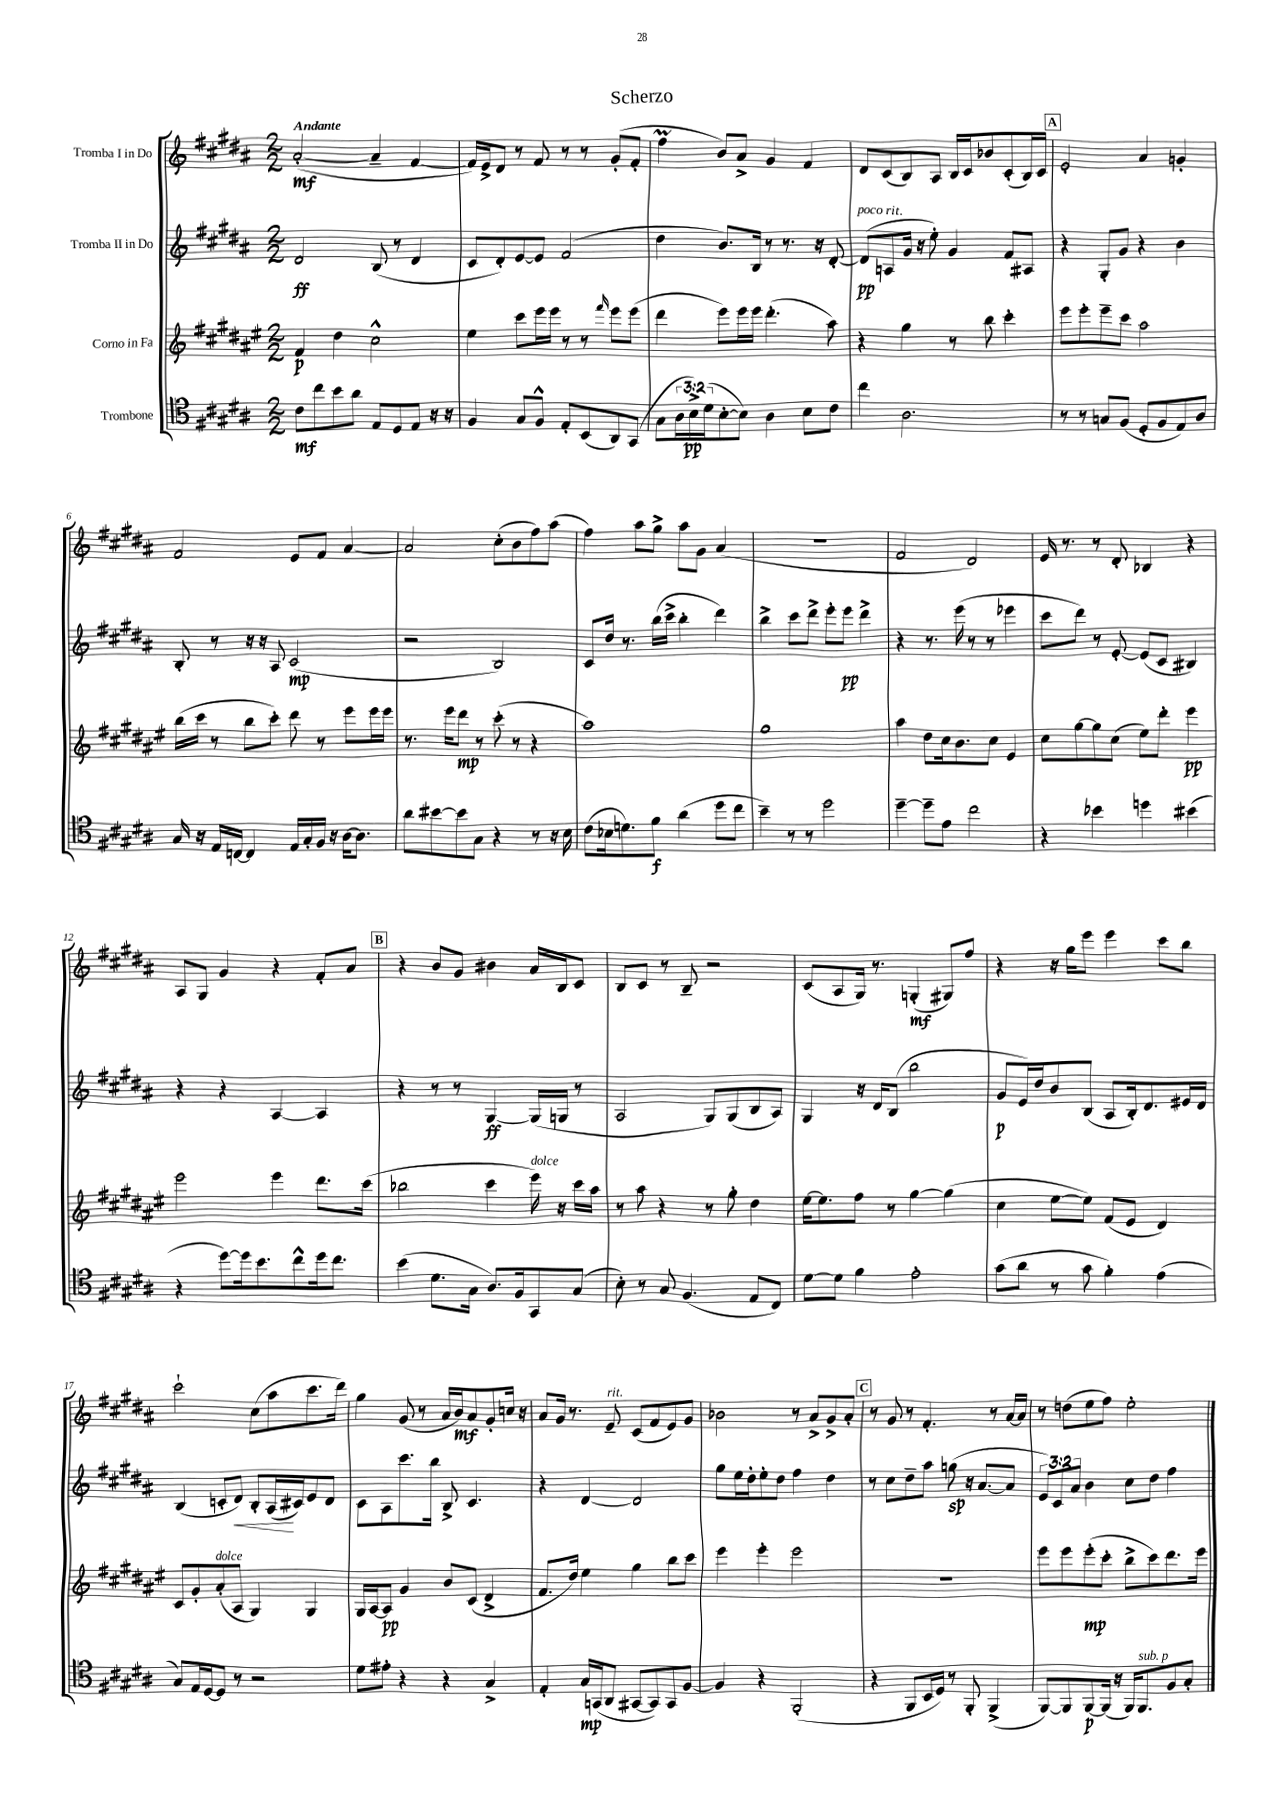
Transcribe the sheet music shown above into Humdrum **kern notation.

**kern	**kern	**kern	**kern
*staff4	*staff3	*staff2	*staff1
*clefC4	*clefG2	*clefG2	*clefG2
*k[f#c#g#d#a#]	*k[f#c#g#d#a#e#]	*k[f#c#g#d#a#]	*k[f#c#g#d#a#]
*M2/2	*M2/2	*M2/2	*M2/2
8c#	4f#	2d#	([2a#'
8cc#	.	.	.
8b	4dd#	.	.
8a#	.	.	.
8E	2cc#^^	(8B	4a#~]
8D#	.	8r	.
8E	.	4d#	[4f#
16r	.	.	.
16r	.	.	.
=	=	=	=
4F#	4ee#	8c#	16f#])
.	.	.	16e^
.	.	8d#')	8d#
8G#	8ccc#	[8e	8r
8F#^^	16eee#	8e]	8f#
.	16eee#	.	.
8E'	8r	(2f#	8r
(8BB	8r	.	8r
.	16qqfff#	.	.
8AA#)	8eee#	.	(8g#'
(8GG#	(8eee#	.	8f#'
=	=	=	=
8G#	4ddd#	4dd#	4ff#
24A#	.	.	.
24B^)	.	.	.
(24d#	.	.	.
[8B'	8eee#)	8.b)	8b)
8B])	16eee#	.	8a#^
.	16eee#	16B	.
4A#	(4.ddd#'	8r	4g#
.	.	8.r	.
8B	.	.	4f#
.	.	16r	.
8c#	8aa#)	[8d#'	.
=	=	=	=
4cc#	4r	(8d#]	8d#
.	.	8A	(8c#
2.A#	4gg#	16g#	8B)
.	.	16r	.
.	.	8ee')	8A#
.	8r	4g#	16B
.	.	.	16c#
.	8bb	.	8b-
.	4ccc#'	8f#	(8c#'
.	.	8A#	16B)
.	.	.	16c#
=	=	=	=
8r	8eee#	4r	2e'
8r	8eee#'	.	.
8G	8eee#~	8G#'	.
(8F#	8ccc#	8g#	.
8D#'	2aa#	4r	4a#
8F#	.	.	.
8E)	.	4b	4g'
8A#	.	.	.
=	=	=	=
16G#	(16bb	8B'	2f#
16r	16ccc#	.	.
16E	8r	8r	.
[16C	.	.	.
4C]	8bb	16r	.
.	.	16r	.
.	8ccc#')	8A#	.
16E	8ddd#	(2c#	8e
16G#'	.	.	.
16F#	8r	.	8f#
16r	.	.	.
[16A#	8eee#	.	[4a#
8.A#]	.	.	.
.	16eee#	.	.
.	16eee#	.	.
=	=	=	=
8a#	8.r	2r	2a#]
[8b#	.	.	.
.	16eee#	.	.
8b#]	8ddd#	.	.
8G#	8r	.	.
4r	(8ccc#'	2B)	(8cc#'
.	8r	.	8b
8r	4r	.	8ff#)
16r	.	.	(8aa#
16B	.	.	.
=	=	=	=
(8c#	1aa#)	8c#	4ff#)
16B-	.	16dd#	.
8.d)	.	8.r	.
.	.	.	8aa#
8f#	.	(16bb	8gg#^
.	.	16ccc#^	.
(4a#	.	4bb'	8aa#
.	.	.	8g#
8dd#	.	4ddd#)	(4a#
8cc#	.	.	.
=	=	=	=
4b~)	1gg#	4bb^	1r
8r	.	8ccc#	.
8r	.	8ddd#^	.
2dd#	.	8eee'	.
.	.	8eee	.
.	.	4ddd#^	.
=	=	=	=
[4dd#~	4aa#	4r	2f#
8dd#~]	8dd#	8.r	.
8e	16cc#	.	.
.	8.b	(16eee	.
2cc#	.	8r	2d#)
.	8cc#	8r	.
.	4e#	4eee-	.
=	=	=	=
4r	8cc#	8ccc#	16e
.	.	.	8.r
.	[8gg#	8ddd#)	.
4b-	8gg#]	8r	8r
.	(8cc#	[8e'	8d#'
4dd	8ee#)	(8e]	4B-
.	8ddd#'	8c#	.
(4b#	4eee#	4B#)	4r
=	=	=	=
4r	2eee#	4r	8A#
.	.	.	8G#
[8dd#)	.	4r	4g#
16dd#]	.	.	.
8.b	.	.	.
.	4eee#	[4A#	4r
8cc#^^	.	.	.
16dd#	8.ddd#	4A#]	8f#'
8.cc#	.	.	.
.	.	.	8a#
.	(16ccc#	.	.
=	=	=	=
(4b	2bb-	4r	4r
8.d#	.	8r	8b
.	.	8r	8g#
16G#	.	.	.
8.A#)	4ccc#	[4G#	4b#
16F#	.	.	.
8GG#	16eee#)	(16G#]	16a#
.	16r	16G	16B
(8G#	16ccc#	8r	8c#
.	16aa#	.	.
=	=	=	=
8B')	8r	2A#	8B
8r	8aa#	.	8c#
8G#	4r	.	8r
(4.F#	.	.	8B~
.	8r	8G#)	2r
.	8gg#'	(8G#	.
8E	4dd#	8B	.
8C#)	.	8A#)	.
=	=	=	=
[8d#	[16ee#	4G#	(8c#
.	8.ee#]	.	.
8d#]	.	.	8A#
4f#	8ff#	16r	16G#)
.	.	16d#	8.r
.	8r	(8B	.
2e'	[4gg#	2bb	(4G'
.	(4gg#]	.	8G#)
.	.	.	8ff#
=	=	=	=
(8g#	4cc#	8g#	4r
8a#	.	16e)	.
.	.	16dd#	.
8r	[8ee#	8b	16r
.	.	.	16gg#
8g#	8ee#])	(8B	8eee
4f#')	(8f#	8A#	4eee
.	8e#	16B')	.
.	.	8.d#	.
(4e	4d#)	.	8ccc#
.	.	16e#	8bb
.	.	16d#	.
=	=	=	=
8G#)	8c#	(4B	2ccc#`
16E	8g#'	.	.
[16D#	.	.	.
8D#]	(8a#'	8c'	.
8r	8A#	8d#)	.
2r	4G#)	8B'	(8cc#
.	.	(16A#	8aa#
.	.	16c#)	.
.	4G#	8e	8.ccc#
.	.	8d#	.
.	.	.	16ddd#)
=	=	=	=
8d#	16G#	8c#	4gg#
.	[16A#	.	.
8e#'	8A#]	8A#	.
4r	4g#	8.ccc#	(8g#
.	.	.	8r
.	.	16bb	.
4r	8b	8B^	16a#
.	.	.	16b)
.	(8c#	4.c#	8a#
4G#^	4d#^	.	8g#'
.	.	.	16cc
.	.	.	16r
=	=	=	=
4E'	8.f#	4r	8a#
.	.	.	16g#
.	16dd#)	.	8.r
16G#	4ee#	[4d#	.
(16GG	.	.	.
8AA#	.	.	8e~
[8GG#	4gg#	2d#]	(8c#
8GG#])	.	.	8f#
8GG#	8bb	.	8e)
[8F#	8ccc#	.	8g#
=	=	=	=
4F#]	4eee#	8gg#	2b-
.	.	16ee	.
.	.	16dd#'	.
4r	4eee#'	8ee'	.
.	.	8dd#	.
(2FF#'	2eee#	4ff#	8r
.	.	.	8a#^
.	.	4dd#	8g#^
.	.	.	8a#'
=	=	=	=
4r	1r	8r	8r
.	.	8cc#	8g#
8FF#	.	8dd#~	8r
16BB	.	8aa#	4.f#'
16D#)	.	.	.
8r	.	(8gg	.
8FF#'	.	16r	.
.	.	[8.a#	.
(4FF#^	.	.	8r
.	.	8a#]	[16a#
.	.	.	16a#]
=	=	=	=
[8FF#)	8eee#	12e)	8r
.	.	12c#	.
8FF#]	8eee#	.	(8dd
.	.	12a#	.
[8FF#	(8eee#'	4b	8ee
(16FF#]	8ccc#'	.	8ff#)
16r	.	.	.
16FF#)	8bb^	8cc#	2ee'
8.FF#	.	.	.
.	8ccc#)	8dd#	.
8F#	8.ddd#	4ff#	.
8G#'	.	.	.
.	16eee#	.	.
==	==	==	==
*-	*-	*-	*-
